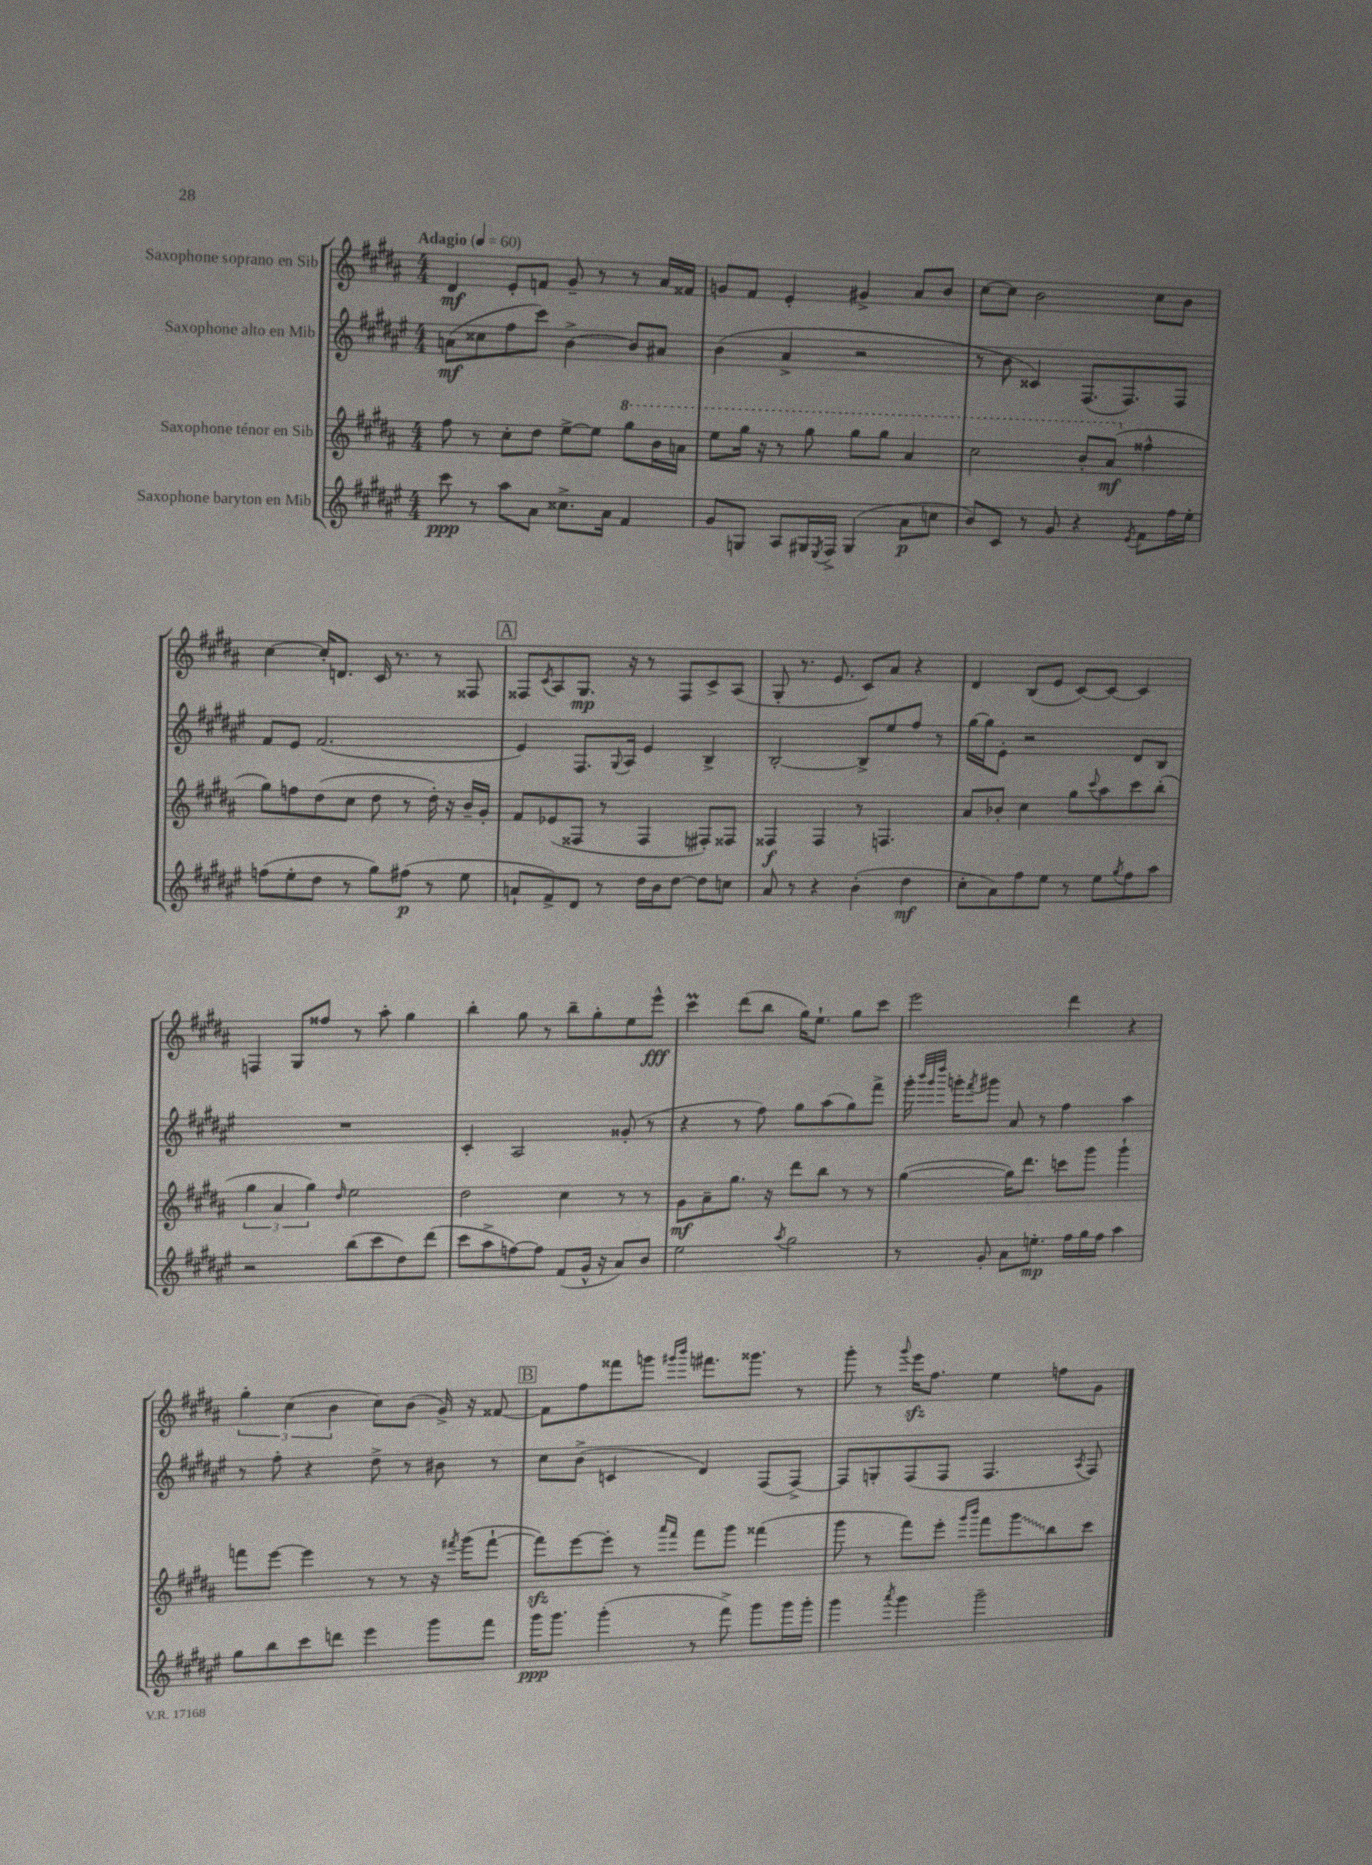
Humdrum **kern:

**kern	**kern	**kern	**kern
*staff4	*staff3	*staff2	*staff1
*clefG2	*clefG2	*clefG2	*clefG2
*k[f#c#g#d#a#e#]	*k[f#c#g#d#a#]	*k[f#c#g#d#a#e#]	*k[f#c#g#d#a#]
*M4/4	*M4/4	*M4/4	*M4/4
*MM60	*MM60	*MM60	*MM60
8ccc#	8ff#	(8a	4d#
8r	8r	8cc##	.
8aa#	8cc#'	8ff#	8e'
8a#	8dd#	8ccc#)	8f
8.cc##^	[8ee^	[4b^	8g#~
.	8ee]	.	8r
16a#	.	.	.
4f#	8ggg#	8b]	8r
.	16bb	8a#	16a#
.	16aa	.	16f##
=	=	=	=
8g#	8eee	(4b	8g
8G	16ggg#	.	8f#
.	16r	.	.
8A#	8r	4a#^	4e'
16G#	8ggg#	.	.
8qE#	.	.	.
16F#^	.	.	.
(4G#	8ggg#	2r	4g#^
.	8ggg#	.	.
8a#	4aa#	.	8a#
8cc	.	.	8b
=	=	=	=
8b)	2ccc#	8r	[8cc#
8c#	.	8b	8cc#]
8r	.	4c##)	2b
8g#	.	.	.
4r	8bb'	(8.F#	.
.	(8aa#	.	.
.	.	8.F#)	.
8qe#	.	.	.
8f#	4ff##^^	.	8cc#
16ff#	.	8F#	8b
16ee#'	.	.	.
=	=	=	=
(8ff	8gg#)	8f#	[4cc#
8ee#'	8ff	8e#	.
8dd#	(8dd#	(2.f#	16cc#']
.	.	.	8.d
8r	8cc#	.	.
8gg#)	8dd#	.	16c#
.	.	.	8.r
(8ff#	8r	.	.
8r	16dd#')	.	8r
.	16r	.	.
8ee#	16b~	.	8F##
.	16g#'	.	.
=	=	=	=
8a`	8f#	4e#)	8F##
.	.	.	8qc#
8f#^)	(8e-	.	8A#
8d#	8F##	8.F#	8.G#
8r	8r	.	.
.	.	8qqG#	.
.	.	16A#	16r
16dd#	4F##	4e#	8r
16b	.	.	.
[8dd#	.	.	8F##
8dd#]	8F#')	4B^	8c#^
8cc	8F##	.	(8A#
=	=	=	=
8a#	4F##	[2B'	8G#'
8r	.	.	8.r
4r	4F##	.	.
.	.	.	8.e
(4b'	8r	8B^]	8c#)
.	4.F	8ee#	8a#
4dd#	.	8ff#	4r
.	.	8r	.
=	=	=	=
8cc#'	8a#	[16gg#	4d#
.	.	16gg#]	.
8a#)	8b-'	8e#'	.
8ff#	4cc#	2r	(8B
8ee#	.	.	8e
8r	8gg#	.	[8c#)
.	8qqccc#	.	.
8ee#	8aa#	.	8c#_
8qgg#	.	.	.
8ff#	8ccc#	8d#	4c#]
8aa#	(8bb'	8B	.
=	=	=	=
2r	6gg#	1r	4F
.	6a#	.	.
.	.	.	8G#
.	6gg#)	.	.
.	.	.	8ff##
.	16qqdd#	.	.
(8bb	2ee	.	8r
8ccc#	.	.	8aa#'
8dd#)	.	.	4gg#
(8ddd#	.	.	.
=	=	=	=
8ccc#	2dd#	4c#'	4bb'
8aa#^	.	.	.
[8ff)	.	2A#	8gg#
8ff]	.	.	8r
(8f#	4cc#	.	8bb~
16g#^^	.	.	8gg#'
16r	.	.	.
8a#)	8r	(8g##'	8ee
8b	8r	8r	8eee^^
=	=	=	=
2ee#	8g#	4r	4ccc#
.	8a#~	.	.
.	8.gg#	8r	(8ddd#
.	.	8ff#)	8bb
.	16r	.	.
8qaa#	.	.	.
2gg#	8ddd#	8gg#	16gg#)
.	.	.	8.ee`
.	8bb	(8aa#	.
.	8r	8gg#)	8gg#
.	8r	8fff#^	8ccc#
=	=	=	=
8r	([4gg#	16ggg#'	2eee
.	.	32qqbbb	.
.	.	32qqggg#	.
.	.	32qqdddd#	.
.	.	16ggg'	.
.	.	8qfff#	.
8g#'	.	8ggg#	.
8a#	16gg#])	8a#	.
.	8.ddd#	.	.
8.ee'	.	8r	.
.	8ccc	4ff#	4ddd#
16ff#	.	.	.
16gg#	8ggg#	.	.
16ff#	.	.	.
4aa#	4ggg#`	4aa#	4r
=	=	=	=
8gg#	8fff	8r	6gg#'
8bb	[8eee	8ff#'	.
.	.	.	(6cc#
8ccc#	4eee]	4r	.
.	.	.	6b
8ddd	.	.	.
4eee#	8r	8dd#^	8cc#)
.	8r	8r	(8b
8ggg#	16r	8b#	16g#^)
.	8qfff#	.	.
.	(16ggg#	.	16r
8fff#	[8fff#`	8r	[8f##
=	=	=	=
16ggg#	8fff#])	8cc#	8f##]
8.ggg#	.	.	.
.	[8eee	(8b^	8ff#
(4ggg#'	8eee']	4c	8fff##
.	8r	.	8ggg
.	16qqaaa#	.	16qqggg#
.	16qqfff#	.	16qqbbb
8r	8fff#	4d#)	8.fff#
8fff#^)	8ggg#	.	.
.	.	.	8.ggg##
8ggg#	(4fff##	(8F#	.
16ggg#	.	[8F#^)	8r
16ggg#'	.	.	.
=	=	=	=
4ggg#	8ggg#	8F#]	8ggg#'
.	8r	8G'	8r
8qaaa#	.	.	8qqggg#
4ggg#	8fff#)	(8F#	16eee
.	.	.	8.ff#
.	8eee'	8F#	.
.	16qqggg#	.	.
.	16qqbbb	.	.
2ggg#~	8fff#	4.F#	4ee
.	8ggg#	.	.
.	8bb	.	8ff
.	.	8qA#	.
.	8ccc#	8F#)	8g#
==	==	==	==
*-	*-	*-	*-
